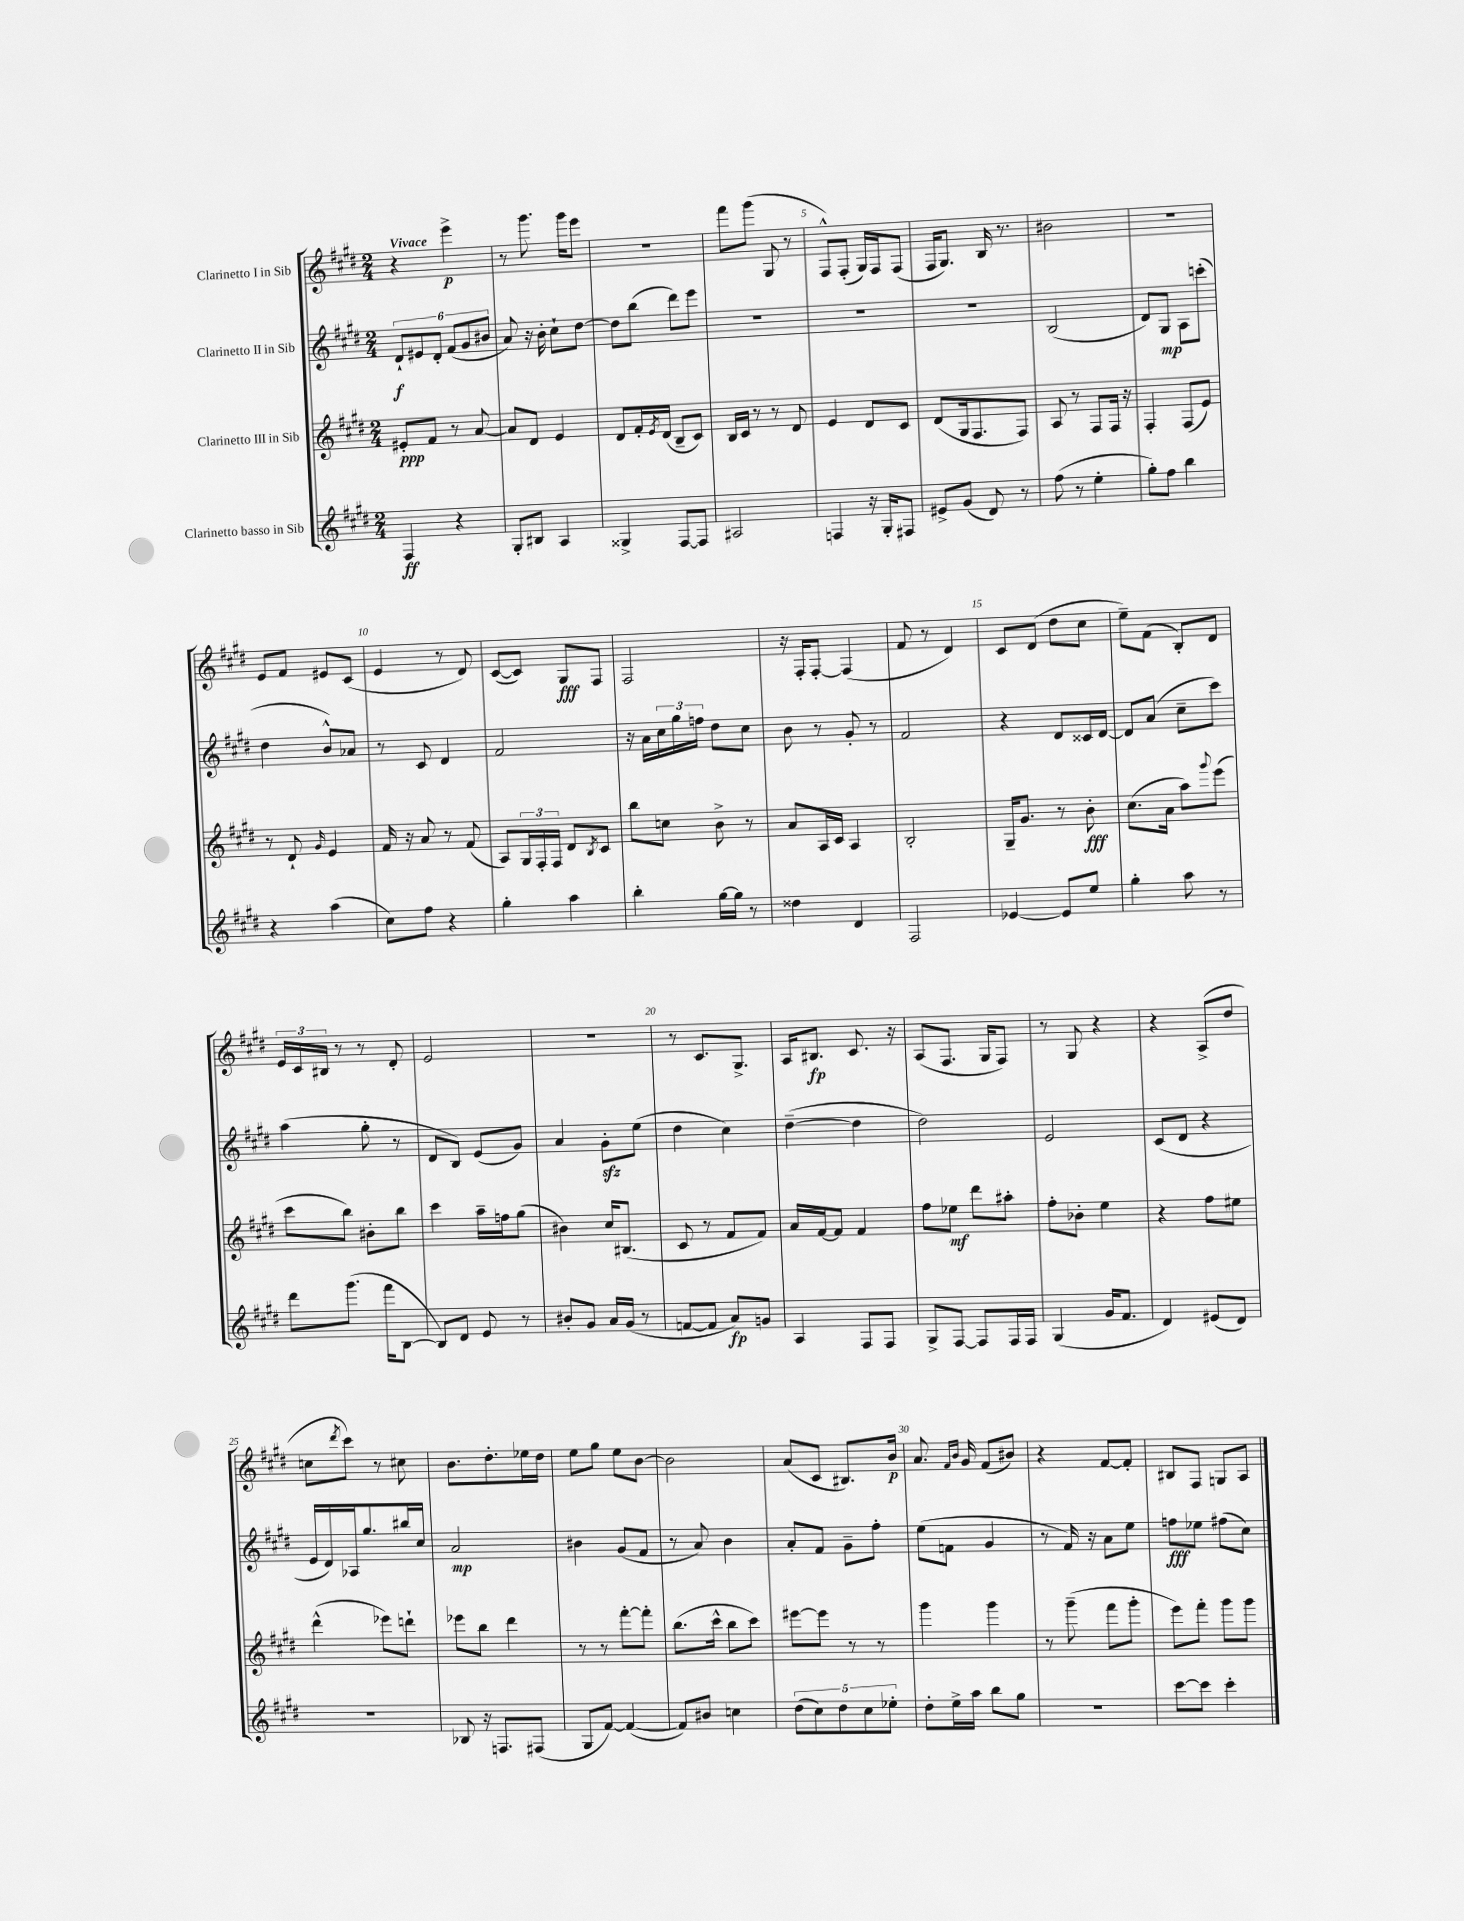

**kern	**dynam	**kern	**dynam	**kern	**dynam	**kern	**dynam
*part4	*part4	*part3	*part3	*part2	*part2	*part1	*part1
*staff4	*staff4	*staff3	*staff3	*staff2	*staff2	*staff1	*staff1
*I"Clarinetto basso in Sib	*	*I"Clarinetto III in Sib	*	*I"Clarinetto II in Sib	*	*I"Clarinetto I in Sib	*
*clefG2	*	*clefG2	*	*clefG2	*	*clefG2	*
*k[f#c#g#d#]	*	*k[f#c#g#d#]	*	*k[f#c#g#d#]	*	*k[f#c#g#d#]	*
*M2/4	*	*M2/4	*	*M2/4	*	*M2/4	*
=1	=1	=1	=1	=1	=1	=1	=1
!	!	!	!	!	!	!LO:TX:a:B:t=Vivace	!
4F#/	ff	8e#X'/L	ppp	12d#`/L	f	4r	.
.	.	.	.	12e#X/	.	.	.
.	.	8f#/J	.	.	.	.	.
.	.	.	.	12d#'/J	.	.	.
4r	.	8r	.	(12f#/L	.	4eee^\	p
.	.	.	.	12g#/	.	.	.
.	.	[8a/	.	.	.	.	.
.	.	.	.	12b#X/J	.	.	.
=2	=2	=2	=2	=2	=2	=2	=2
8G#'/L	.	8a/L]	.	8a/)	.	8r	.
8B#X/J	.	8d#/J	.	16r	.	8.ggg#\	.
.	.	.	.	16b'\	.	.	.
4A/	.	4e/	.	8cc#`\L	.	.	.
.	.	.	.	.	.	16ggg#\KL	.
.	.	.	.	[8dd#\J	.	8eee\J	.
=3	=3	=3	=3	=3	=3	=3	=3
4G##X^/	.	8d#/L	.	8dd#\L]	.	2r	.
.	.	16f#'/L	.	(8bb\J	.	.	.
.	.	8qe/	.	.	.	.	.
.	.	(16d#/JJ	.	.	.	.	.
[8F#/L	.	8B~/L	.	8ddd#\L)	.	.	.
8F#/J]	.	8c#/J)	.	8eee\J	.	.	.
=4	=4	=4	=4	=4	=4	=4	=4
2A#X/	.	16B/LL	.	2r	.	8fff#\L	.
.	.	16c#/JJ	.	.	.	.	.
.	.	8r	.	.	.	(8ggg#\J	.
.	.	8r	.	.	.	8G#/	.
.	.	8d#/	.	.	.	8r	.
=5	=5	=5	=5	=5	=5	=5	=5
4Fn/	.	4e/	.	2r	.	8F#^^/L)	.
.	.	.	.	.	.	(8F#'/J	.
16r	.	8d#/L	.	.	.	16G#/LL)	.
16G#'/KL	.	.	.	.	.	16F#/J	.
8F#X/J	.	8c#/J	.	.	.	(8F#/J	.
=6	=6	=6	=6	=6	=6	=6	=6
8e#X^/L	.	(8d#/L	.	2r	.	16F#/KL	.
.	.	.	.	.	.	8.G#/J)	.
(8g#/J	.	16G#/k	.	.	.	.	.
.	.	8.F#/	.	.	.	.	.
8d#/)	.	.	.	.	.	16B/	.
.	.	.	.	.	.	8.r	.
8r	.	8F#/J)	.	.	.	.	.
=7	=7	=7	=7	=7	=7	=7	=7
(8ff#\	.	8A/	.	(2B/	.	2b#X\	.
8r	.	8r	.	.	.	.	.
4ee'\	.	8F#/L	.	.	.	.	.
.	.	16F#/Jk	.	.	.	.	.
.	.	16r	.	.	.	.	.
=8	=8	=8	=8	=8	=8	=8	=8
8gg#'\L)	.	4F#'/	.	8d#/L)	.	2r	.
8ff#\J	.	.	.	8G#/J	mp	.	.
4bb\	.	(8F#/L	.	8A\L	.	.	.
.	.	8e/J)	.	(8cccn'\J	.	.	.
!!LO:LB:g=z
=9	=9	=9	=9	=9	=9	=9	=9
4r	.	8r	.	4dd#\	.	8e/L	.
.	.	8d#`/	.	.	.	8f#/J	.
.	.	16qqg#/	.	.	.	.	.
(4aa\	.	4e/	.	8b^^/L)	.	8e#X/L	.
.	.	.	.	8a-X/J	.	(8c#/J	.
=10	=10	=10	=10	=10	=10	=10	=10
8cc#\L)	.	16f#/	.	8r	.	4e/	.
.	.	16r	.	.	.	.	.
8ff#\J	.	8a/	.	8c#/	.	.	.
4r	.	8r	.	4d#/	.	8r	.
.	.	(8f#/	.	.	.	8d#/)	.
=11	=11	=11	=11	=11	=11	=11	=11
4gg#'\	.	8A/L)	.	2f#/	.	([8c#/L	.
.	.	24G#/L	.	.	.	8c#/J])	.
.	.	24F#'/	.	.	.	.	.
.	.	24F#/JJ	.	.	.	.	.
4aa\	.	8d#/L	.	.	.	8G#/L	fff
.	.	8qB/	.	.	.	.	.
.	.	8c#/J	.	.	.	8F#/J	.
=12	=12	=12	=12	=12	=12	=12	=12
4bb'\	.	8bb\L	.	16r	.	2F#/	.
.	.	.	.	16a\LL	.	.	.
.	.	8ccn\J	.	24cc#\	.	.	.
.	.	.	.	24gg#\	.	.	.
.	.	.	.	24ffn\JJ	.	.	.
[16gg#\LL	.	8b^\	.	8dd#\L	.	.	.
16gg#\JJ]	.	.	.	.	.	.	.
8r	.	8r	.	8cc#\J	.	.	.
=13	=13	=13	=13	=13	=13	=13	=13
4dd##X\	.	8a/L	.	8b\	.	16r	.
.	.	.	.	.	.	16F#'/KL	.
.	.	16A/L	.	8r	.	[8F#'/J	.
.	.	16c#/JJ	.	.	.	.	.
4d#/	.	4A/	.	8g#'/	.	(4F#/]	.
.	.	.	.	8r	.	.	.
=14	=14	=14	=14	=14	=14	=14	=14
2F#/	.	2B'/	.	2f#/	.	8f#/	.
.	.	.	.	.	.	8r	.
.	.	.	.	.	.	4d#/)	.
=15	=15	=15	=15	=15	=15	=15	=15
[4e-X/	.	16G#~/KL	.	4r	.	8c#/L	.
.	.	8.g#/J	.	.	.	.	.
.	.	.	.	.	.	(8d#/J	.
8e-/L]	.	8r	.	8d#/L	.	8dd#\L	.
8ee/J	.	8b'\	fff	16c##X/L	.	8cc#\J	.
.	.	.	.	[16d#/JJ	.	.	.
=16	=16	=16	=16	=16	=16	=16	=16
4gg#'\	.	(8.cc#\L	.	8d#/L]	.	8ee~\L)	.
.	.	.	.	(8a/J	.	(8f#\J	.
.	.	16a\Jk	.	.	.	.	.
8aa\	.	8aa\L)	.	8cc#~\L	.	8B'/L)	.
.	.	8qqggg#/	.	.	.	.	.
8r	.	(8eee\J	.	8ccc#\J)	.	8d#/J	.
!!LO:LB:g=z
=17	=17	=17	=17	=17	=17	=17	=17
8ddd#\L	.	8ccc#\L	.	(4aa\	.	24e/LL	.
.	.	.	.	.	.	24c#/	.
.	.	.	.	.	.	24B#X/JJ	.
(8.ggg#\J	.	8bb\J)	.	.	.	8r	.
.	.	8b#X'\L	.	8gg#'\	.	8r	.
16fff#\KL	.	.	.	.	.	.	.
[8B\J	.	8bb\J	.	8r	.	8d#'/	.
=18	=18	=18	=18	=18	=18	=18	=18
8B/L])	.	4ccc#\	.	8d#/L	.	2e/	.
8d#/J	.	.	.	8B/J)	.	.	.
8e/	.	16aa~\LL	.	(8e/L	.	.	.
.	.	16ffn\J	.	.	.	.	.
8r	.	(8gg#\J	.	8g#/J)	.	.	.
=19	=19	=19	=19	=19	=19	=19	=19
8b#X'/L	.	4b#X\)	.	4a/	.	2r	.
8g#/J	.	.	.	.	.	.	.
16a/LL	.	16cc#/KL	.	8g#zz'\L	.	.	.
(16g#/JJ	.	(8.B#X/J	.	.	.	.	.
8r	.	.	.	(8ee\J	.	.	.
=20	=20	=20	=20	=20	=20	=20	=20
[8fn/L	.	8c#/	.	4dd#\	.	8r	.
8f/J]	.	8r	.	.	.	8.c#/L	.
8a/L)	fp	8f#/L	.	4cc#\)	.	.	.
.	.	.	.	.	.	8.G#^/J	.
8gn/J	.	8f#/J)	.	.	.	.	.
=21	=21	=21	=21	=21	=21	=21	=21
4A/	.	16a/LL	.	([4dd#~\	.	16A/KL	.
.	.	[16f#/J	.	.	.	8.B#X/J	fp
.	.	8f#/J]	.	.	.	.	.
8F#/L	.	4f#/	.	4dd#\]	.	8.c#/	.
8F#/J	.	.	.	.	.	.	.
.	.	.	.	.	.	16r	.
=22	=22	=22	=22	=22	=22	=22	=22
8G#^/L	.	8ff#\L	.	2dd#\)	.	(8A/L	.
[8F#/J	.	8ee-X\J	mf	.	.	8.F#/J	.
8F#/L]	.	8ddd#\L	.	.	.	.	.
.	.	.	.	.	.	16G#/KL	.
16F#/L	.	8aa#X'\J	.	.	.	8F#/J)	.
16F#/JJ	.	.	.	.	.	.	.
=23	=23	=23	=23	=23	=23	=23	=23
(4G#/	.	8ff#'\L	.	2e/	.	8r	.
.	.	8b-X'\J	.	.	.	8G#/	.
16g#/KL	.	4ee\	.	.	.	4r	.
8.f#/J	.	.	.	.	.	.	.
=24	=24	=24	=24	=24	=24	=24	=24
4d#/)	.	4r	.	(8c#/L	.	4r	.
.	.	.	.	8d#/J	.	.	.
(8e#X/L	.	8ff#\L	.	4r	.	(8A^/L	.
8d#/J)	.	8ee#X\J	.	.	.	8dd#/J	.
!!LO:LB:g=z
=25	=25	=25	=25	=25	=25	=25	=25
2r	.	(4ddd#^^\	.	16e/LL	.	8ccn\L	.
.	.	.	.	16d#/)	.	.	.
.	.	.	.	.	.	8qddd#/	.
.	.	.	.	16A-X/J	.	8ccc#\J)	.
.	.	.	.	8.gg#/	.	.	.
.	.	8eee-X\L)	.	.	.	8r	.
.	.	8dddn`\J	.	16bb#X/L	.	8cc#X\	.
.	.	.	.	16cc#/JJ	.	.	.
=26	=26	=26	=26	=26	=26	=26	=26
8B-X/	.	8eee-X\L	.	2a/	mp	8.b\L	.
16r	.	8bb\J	.	.	.	.	.
8.Fn/L	.	.	.	.	.	8.dd#'\	.
.	.	4ddd#\	.	.	.	.	.
(8F#X/J	.	.	.	.	.	16ee-X\L	.
.	.	.	.	.	.	16dd#\JJ	.
=27	=27	=27	=27	=27	=27	=27	=27
8G#/L	.	8r	.	4b#X\	.	8ee\L	.
[8f#/J)	.	8r	.	.	.	8gg#\J	.
(4f#/_	.	[8fff#'\L	.	(8g#/L	.	8ee\L	.
.	.	8fff#'\J]	.	8f#/J	.	[8b\J	.
=28	=28	=28	=28	=28	=28	=28	=28
8f#/L])	.	(8.bb\L	.	8r	.	2b\]	.
8b#X/J	.	.	.	8a/)	.	.	.
.	.	16ccc#^^\Jk	.	.	.	.	.
4ccn\	.	8bb\L	.	4b\	.	.	.
.	.	8ccc#\J)	.	.	.	.	.
=29	=29	=29	=29	=29	=29	=29	=29
(10dd#\L	.	[8eee#X\L	.	8a'/L	.	(8a/L	.
10cc#\)	.	.	.	.	.	.	.
.	.	8eee#\J]	.	8f#/J	.	8c#/J	.
10dd#\	.	.	.	.	.	.	.
.	.	8r	.	8g#~\L	.	8.B#X/L)	.
10cc#\	.	.	.	.	.	.	.
.	.	8r	.	8ff#'\J	.	.	.
10ee-X'\J	.	.	.	.	.	.	.
.	.	.	.	.	.	16b/Jk	p
=30	=30	=30	=30	=30	=30	=30	=30
8dd#'\L	.	4ggg#\	.	(8ee\L	.	8.a/	.
16ee^\L	.	.	.	8fn\J	.	.	.
.	.	.	.	.	.	16qqf#/LL	.
.	.	.	.	.	.	16qqb/JJ	.
16aa\JJ	.	.	.	.	.	16g#/	.
8bb\L	.	4ggg#\	.	4g#/	.	(8f#/L	.
8gg#\J	.	.	.	.	.	8b#X/J)	.
=31	=31	=31	=31	=31	=31	=31	=31
2r	.	8r	.	8r	.	4r	.
.	.	(8ggg#~\	.	16f#/)	.	.	.
.	.	.	.	16r	.	.	.
.	.	8fff#\L	.	8a\L	.	[8f#/L	.
.	.	8ggg#'\J	.	8ee\J	.	8f#'/J]	.
=32	=32	=32	=32	=32	=32	=32	=32
[8ccc#\L	.	8eee\L)	.	8ffn\L	fff	8B#X/L	.
8ccc#\J]	.	8fff#'\J	.	8ee-X\J	.	8F#/J	.
4ccc#'\	.	8ggg#\L	.	(8ff#X\L	.	8Gn/L	.
.	.	8ggg#\J	.	8cc#\J)	.	8A/J	.
==	==	==	==	==	==	==	==
*-	*-	*-	*-	*-	*-	*-	*-
